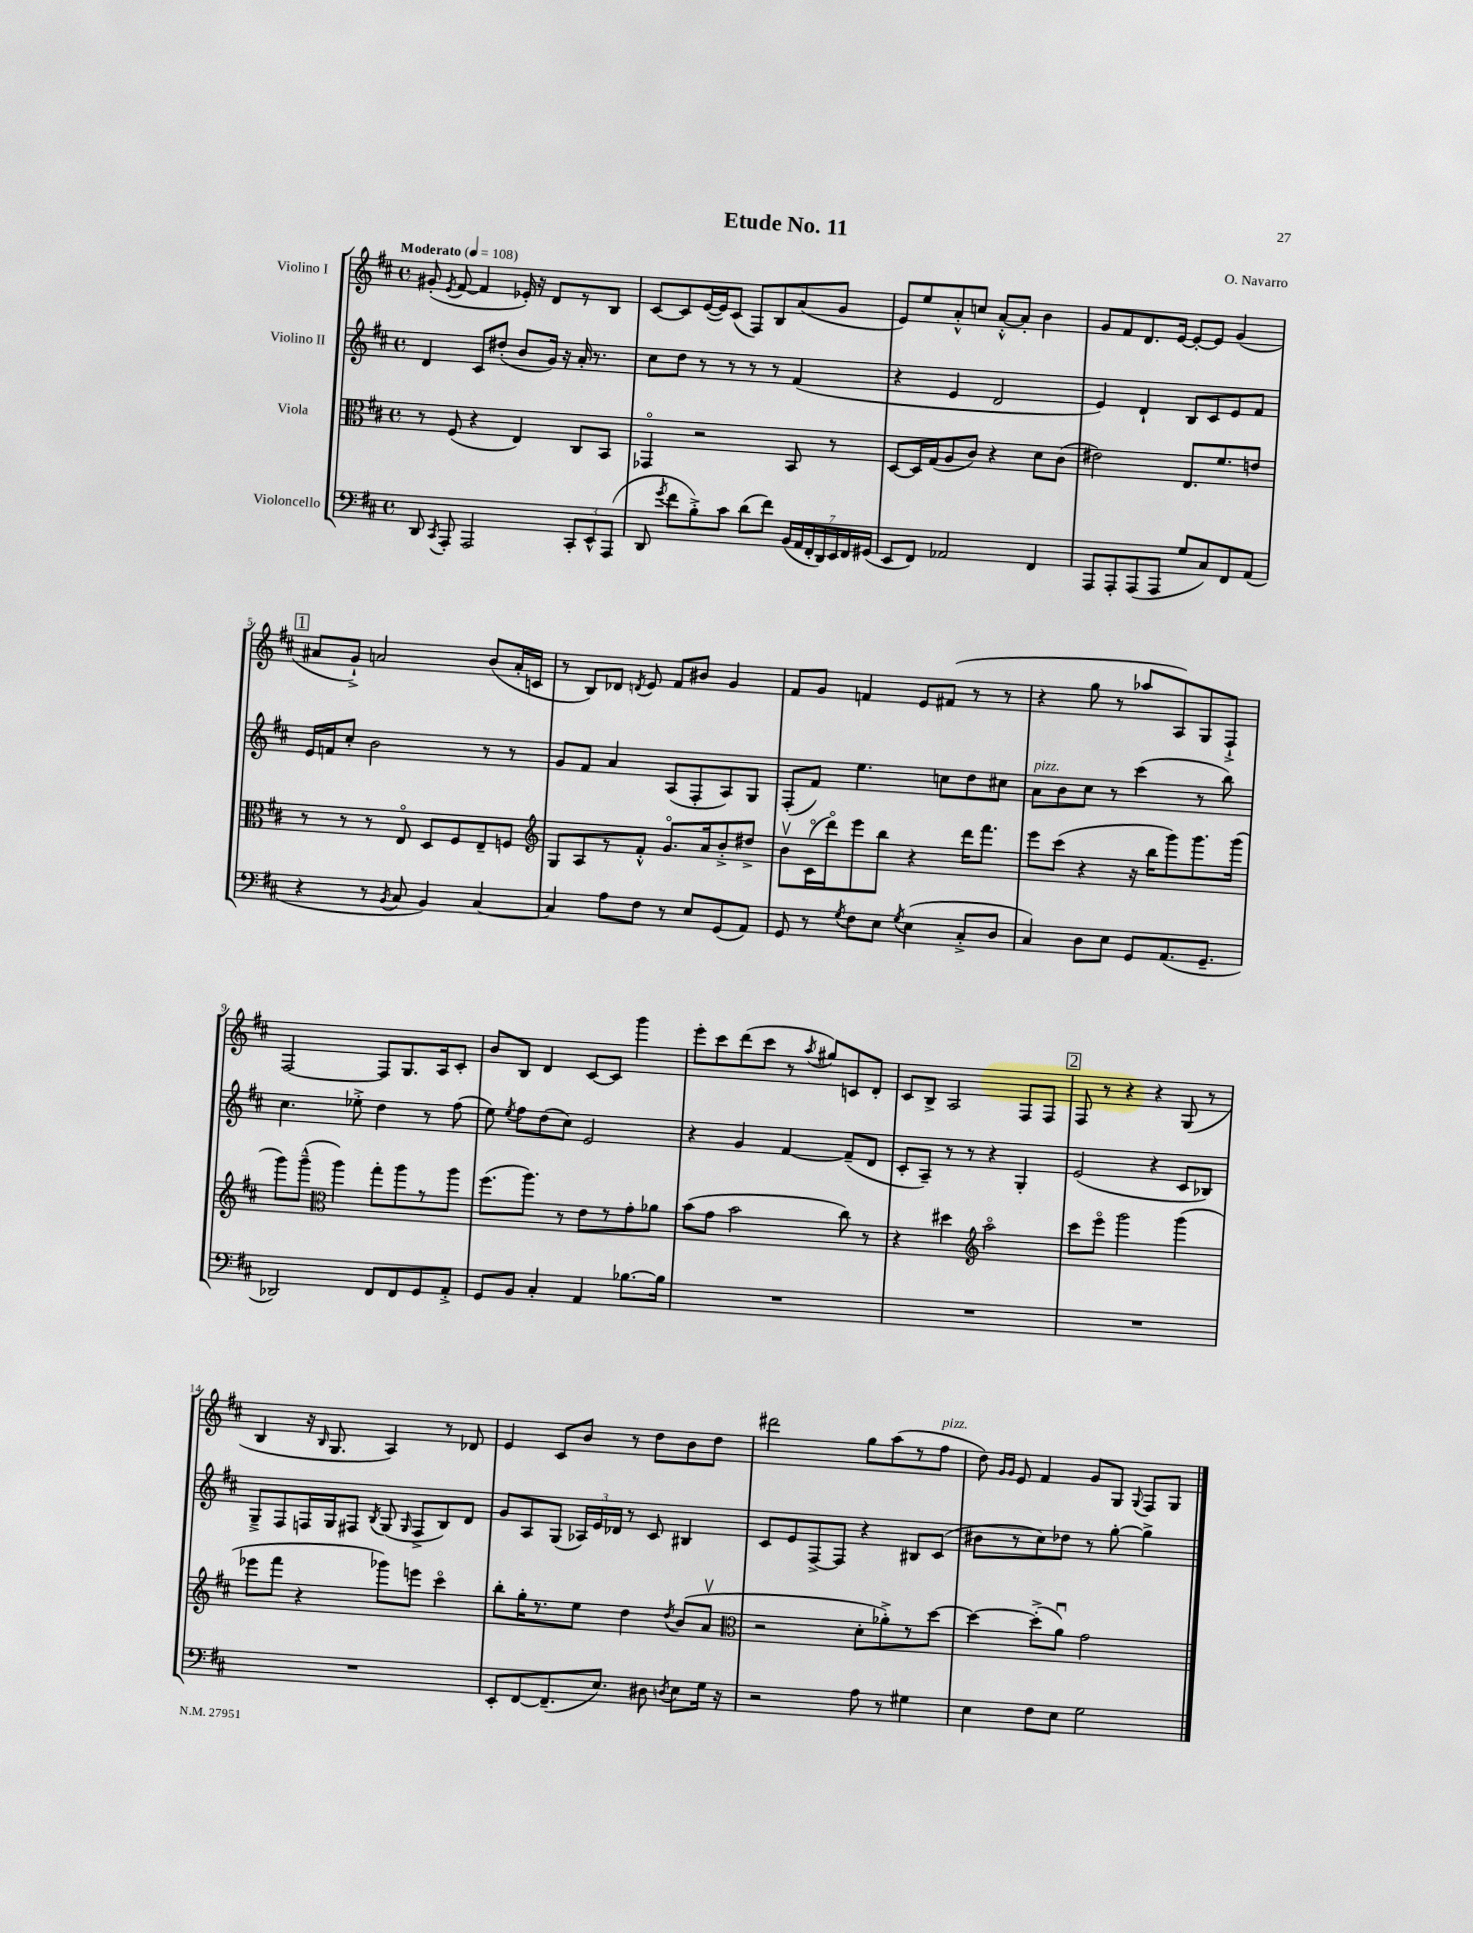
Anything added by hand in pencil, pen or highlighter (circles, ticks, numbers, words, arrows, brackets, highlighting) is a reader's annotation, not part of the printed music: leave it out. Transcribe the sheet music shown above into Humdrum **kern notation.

**kern	**kern	**kern	**kern
*part4	*part3	*part2	*part1
*staff4	*staff3	*staff2	*staff1
*I"Violoncello	*I"Viola	*I"Violino II	*I"Violino I
*clefF4	*clefC3	*clefG2	*clefG2
*k[f#c#]	*k[f#c#]	*k[f#c#]	*k[f#c#]
*M4/4	*M4/4	*M4/4	*M4/4
*met(c)	*met(c)	*met(c)	*met(c)
*MM108	*MM108	*MM108	*MM108
=1	=1	=1	=1
!	!	!	!LO:TX:a:B:t=Moderato
8DD/	8r	4d/	(8g#X'/
8qCC#/	.	.	8qe/
8AAA'/	(8F#/	.	[8f#/
2AAA/	4r	8c#/L	4f#/]
.	.	(8dd#X'/J	.
.	4E/)	8b/L	16e-X'/)
.	.	.	16r
.	.	16g/Jk)	8d/L
.	.	16r	.
12CC#'/L	8C#/L	16a'/	8r
.	.	8.r	.
12EE^^/	.	.	.
.	8BB/J	.	8B/J
(12AAA/J	.	.	.
=2	=2	=2	=2
8DD/	4GG-X/	8cc#\L	[8c#/L
8qg/	.	.	.
8f#\L	.	8dd\J	8c#/]
8B'^\)	2r	8r	([16e/L
.	.	.	16e/J])
8c#\J	.	8r	(8c#/J
(8d\L	.	8r	8F#/L)
8f#\J)	.	8r	8B/
(28BB/LL	8BB/	(4f#/	(8a/
28AA/	.	.	.
28FF#'/	.	.	.
28DD/)	.	.	.
.	8r	.	8g/J
28EE/	.	.	.
28FF#/	.	.	.
(28GG#X/JJ	.	.	.
=3	=3	=3	=3
8EE/L	[8D/L	4r	8e/L)
8FF#/J)	16D/L]	.	8ee/
.	(16G/J	.	.
2AA-X/	8A/	4e/	8a'^^/
.	8c#/J)	.	8ccn/J
.	4r	2d/	[8a'^^/L
.	.	.	8a'/J]
4FF#/	8d\L	.	4b\
.	(8c#\J	.	.
=4	=4	=4	=4
8AAA/L	2e#X\)	4e/)	8g/L
8AAA'/	.	.	8f#/
(8AAA/	.	4d`/	8.d/
8AAA/J	.	.	.
.	.	.	[16e/Jk
8G/L	8.E/L	8B/L	8e'/L_
8C#/)	.	8c#/	8e/J]
.	8.f#/	.	.
8FF#/	.	8e/	(4g/
(8AA/J	8en/J	8f#/J	.
!!LO:LB:g=z
!!LO:REH:place=s1:t=1
=5	=5	=5	=5
4r	8r	16e/LL	8a#X/L
.	.	16fn/J	.
.	8r	8cc#'/J	8g`^/J)
8r	8r	2b\	2an/
8qBB/	.	.	.
8C#/	8E/	.	.
4BB/)	8D/L	.	.
.	8F#/	.	.
[4C#/	8E~/	8r	(8b/L
.	8Fn/J	8r	16a'/L
.	.	.	16cn/JJ
=6	=6	=6	=6
*	*clefG2	*	*
4C#/]	8G/L	8g/L	8r
.	8A/	8f#/J	8B/L)
8A\L	8r	4a/	8d-X/J
.	.	.	8qdn/
8F#\J	8f#'^^/J	.	8e/
8r	8.g/L	(8A/L	8f#/L
8E/L	.	8F#'/	8b#X/J
.	16a/k	.	.
(8GG/	8b'^/	8A/)	4g/
8AA/J)	8dd#X^/J	8G/J	.
=7	=7	=7	=7
8GG/	8bv\L	(8F#'/L	8f#/L
8r	(16c#\L	8f#/J)	8g/J
.	16ddd\J)	.	.
8qG/	.	.	.
8F#\L	8eee\	4.ee\	4fn/
8E\J	8bb\J	.	.
8qG/	.	.	.
(4E\	4r	.	8e/L
.	.	8ccn\L	(8f#X/J
8C#'^/L	16ddd\KL	8dd\	8r
.	8.fff#\J	.	.
8D/J	.	8cc#X\J	8r
=8	=8	=8	=8
!	!	!LO:TX:a:i:t=pizz.	!
4C#/)	8eee\L	8a\L	4r
.	(8ccc#\J	8b\	.
8D\L	4r	8cc#\J	8gg\
8E\J	.	8r	8r
8GG/L	16r	(4ccc#\	8aa-X/L
.	16bb\KL	.	.
(8.AA/	8ggg\)	.	8A/)
.	8.ggg\	8r	8G/
8.GG~/J	.	.	.
.	.	8bb\)	8F#`^/J
.	(16ggg\Jk	.	.
!!LO:LB:g=z
=9	=9	=9	=9
2DD-X/)	8ggg\L)	4.cc#\	[2F#/
.	(8ggg~^^\J	.	.
*	*clefC3	*	*
.	4aa\)	.	.
.	.	8ee-X'^\	.
8FF#/L	8gg'\L	4dd\	8F#/L]
8FF#/	8aa\	.	8.G/
8GG/	8r	8r	.
.	.	.	16A/k
8AA'^/J	8aa\J	(8ff#\	8c#'/J
=10	=10	=10	=10
8GG/L	(8.ff#\L	8ee\)	8b/L
.	.	8qee/	.
8BB/J	.	8ff#\L	8B/J
.	8.aa\J)	.	.
4C#'/	.	(8dd\	4d/
.	8r	8cc#\J)	.
4AA/	8e\L	2e/	[8c#/L
.	8r	.	8c#/J]
[8.B-X\L	8g'\	.	4ggg\
.	8a-X\J	.	.
16B-\Jk]	.	.	.
=11	=11	=11	=11
1r	(8b\L	4r	8eee'\L
.	8g\J	.	8ccc#\
.	2b\	4g/	(8ddd\
.	.	.	8ccc#\J
.	.	[4f#/	8r
.	.	.	8qaa/
.	.	.	8gg#X/L)
.	8cc#\)	(8f#~/L]	8cn/
.	8r	8d/J	8d'/J
=12	=12	=12	=12
1r	4r	8c#'/L	8c#/L
.	.	8A~/J)	8B^/J
.	4dd#X\	8r	2A/
.	.	8r	.
*	*clefG2	*	*
.	2aa\	4r	.
.	.	4G'/	8F#/L
.	.	.	8F#/J
!!LO:REH:place=s1:t=2
=13	=13	=13	=13
1r	8ccc#\L	(2e/	8F#/
.	8eee\J	.	8r
.	2ggg\	.	4r
.	.	4r	4r
.	(4ggg\	8c#/L	(8G/
.	.	8B-X/J)	8r
!!LO:LB:g=z
=14	=14	=14	=14
1r	8eee-X\L	8G~^/L	4B/
.	8fff#\J	8F#/	.
.	4r	16Fn/L	16r
.	.	.	16qqB/
.	.	16G/J	8.G/
.	.	8F#X/J	.
.	.	8qB/	.
.	8ggg-X\L)	(8G/	4A/)
.	.	16qqG/	.
.	8eeen\J	8F#^/L	.
.	4ccc#\	8B/)	8r
.	.	8d/J	8d-X/
=15	=15	=15	=15
8EE'/L	8bb'\L	8g/L	4e/
[8FF#/	16gg'\K	8A/	.
.	8.r	.	.
(8.FF#~/]	.	(8G/J	8c#/L
.	8ee\J	24A-X/LL)	8b/J
.	.	24e/	.
8.E/J)	.	.	.
.	.	24d-X/JJ	.
.	4dd\	8r	8r
8D#X\	.	8c#/	8dd\L
8qDn/	8qdd/	.	.
8E\L	(8b/L	4B#X/	8b\
16G\Jk	8av/J	.	8dd\J
16r	.	.	.
=16	=16	=16	=16
*	*clefC3	*	*
2r	2r	8c#/L	2ddd#X\
.	.	8e/	.
.	.	[8F#^/	.
.	.	8F#/J]	.
8A\	8d'\L	4r	8gg\L
8r	8a-X'^\)	.	(8aa\
4G#X\	8r	8B#X/L	8r
!	!	!	!LO:TX:a:i:t=pizz.
.	[8dd\J	(8c#/J	8ff#\J
=17	=17	=17	=17
4E\	4dd\_	8b#X\L	8dd\)
.	.	.	16qqg/LL
.	.	.	16qqg/JJ
.	.	8r	8e/
8F#\L	(8dd'^\L]	8cc#\)	4f#/
8E\J	8au\J)	8dd-X\J	.
2G\	2g\	8r	8g/L
.	.	[8gg'\	8G/J
.	.	.	8qqG/
.	.	4gg^\]	8F#/L
.	.	.	8G/J
==	==	==	==
*-	*-	*-	*-
